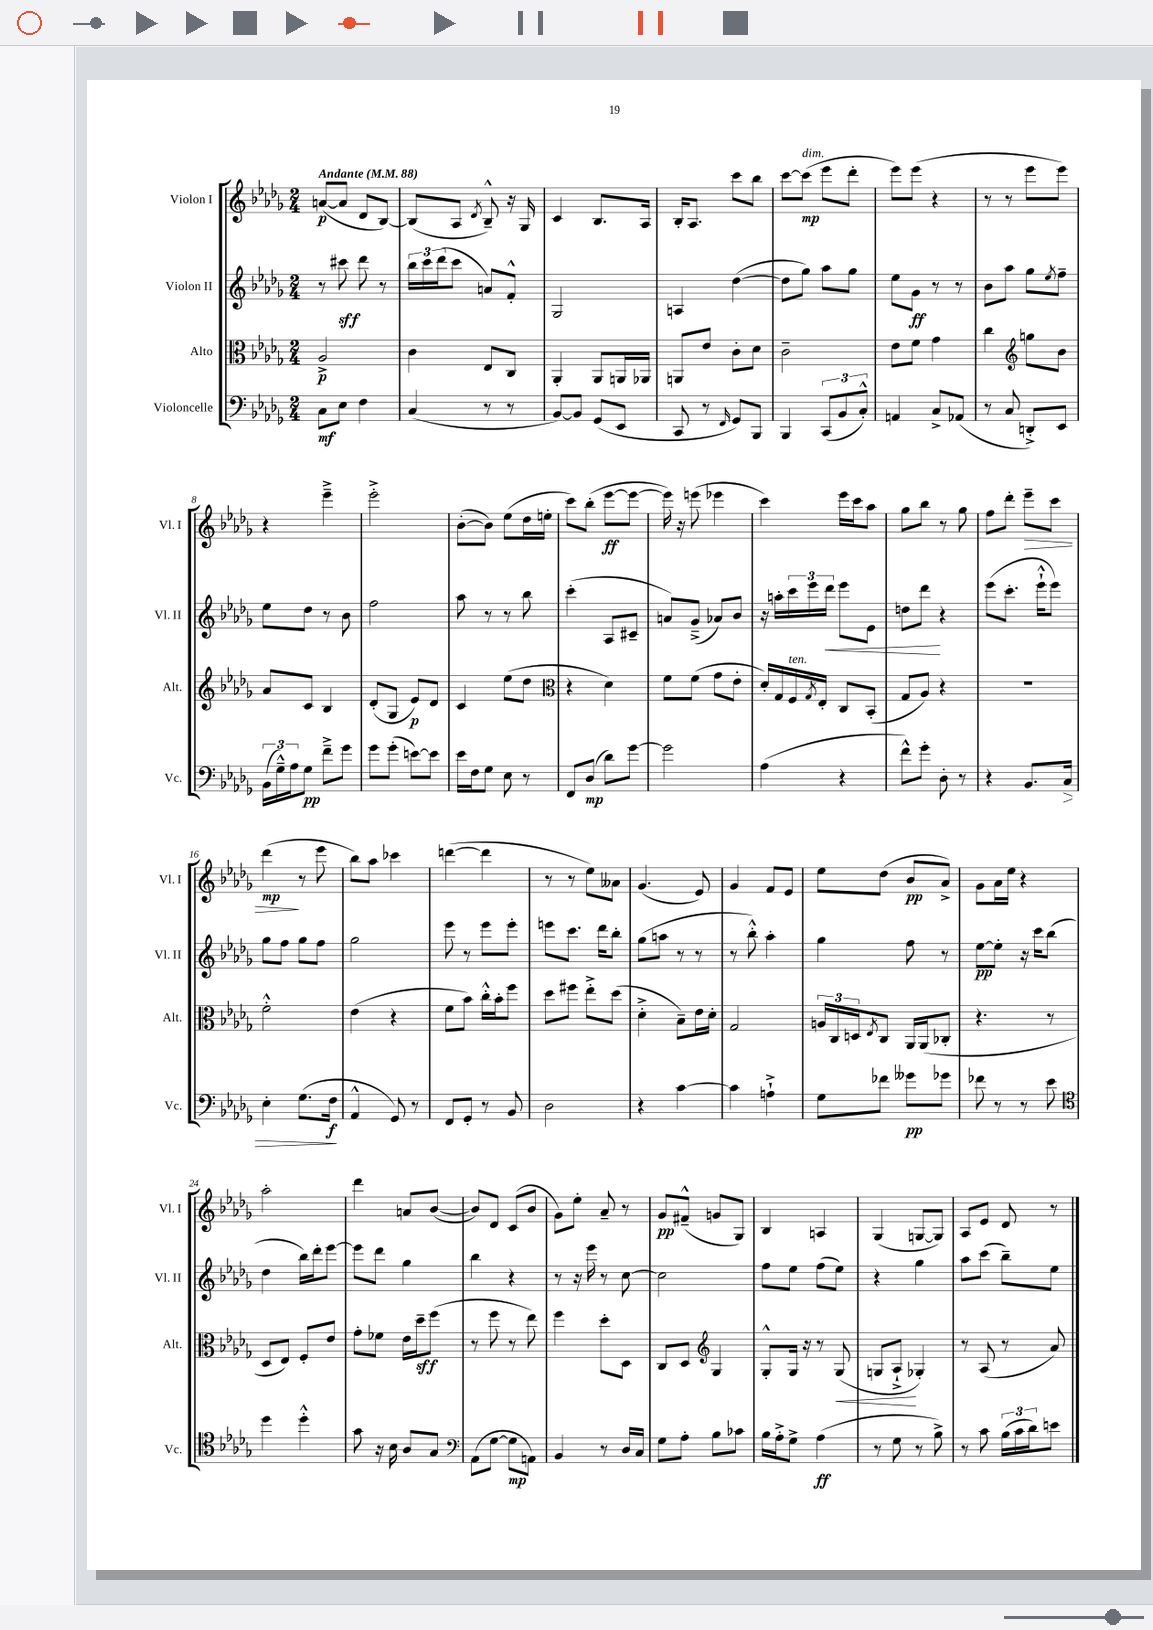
<<
\new StaffGroup <<
\new Staff = "s0" \with { instrumentName = "Violon I" shortInstrumentName = "Vl. I" } {
    \clef treble \key des \major \numericTimeSignature \time 2/4 \tempo "Andante" 4 = 88
    a'8~\p( a'8 des'8 bes8~) |
    bes8( aes8 \acciaccatura { des'8 } bes8---^) r16 ges16 |
    c'4 bes8. aes16 |
    bes16-. aes8. c'''8 bes''8 |
    c'''8~ c'''8\mp^\markup { \italic "dim." }( ees'''8 des'''8-. |
    ees'''8) ees'''8( r4 |
    r8 r8 ees'''8 ees'''8) |
    r4 ees'''4---> |
    ees'''2-.-> |
    bes'8~-.( bes'8) ees''8( des''16 e''16-. |
    c'''8) bes''8-.( ees'''8~\ff ees'''8~ |
    ees'''16) r16 e'''8( ees'''4 |
    c'''4) ees'''16 c'''16 aes''8 |
    ges''8 bes''8 r8 ges''8 |
    f''8 des'''8-. ees'''8--\> c'''8 |
    des'''4\mp\!( r8 ees'''8 |
    bes''8) aes''8 ces'''4 |
    d'''4~( d'''4 |
    r8 r8 ees''8) aeses'8 |
    ges'4.( ees'8) |
    ges'4 f'8 ees'8 |
    ees''8 des''8( bes'8\pp aes'8->) |
    ges'8 aes'16 ees''16 r4 |
    aes''2-. |
    des'''4 a'8 bes'8~( |
    bes'8) des'8 c'8( bes'8 |
    ges'8) ees''8-. aes'8-- r8 |
    ges'8\pp fis'8---^( g'8 ges8) |
    bes4 a4 |
    ges4( g8~ g8) |
    aes8 ees'8 des'8 r8 \bar "|." |
}
\new Staff = "s1" \with { instrumentName = "Violon II" shortInstrumentName = "Vl. II" } {
    \clef treble \key des \major \numericTimeSignature \time 2/4
    r8 cis'''8\sff des'''8 r8 |
    \tuplet 3/2 { bes''16 c'''16 des'''16( } c'''8 a'8) f'8-.-^ |
    ges2 |
    a4 des''4~( |
    des''8 ges''8) aes''8 ges''8 |
    ees''8 ges'8\ff r8 r8 |
    bes'8 aes''8 ges''8 \acciaccatura { ees''8 } f''8-- |
    ees''8 des''8 r8 bes'8 |
    f''2 |
    aes''8 r8 r8 bes''8 |
    c'''4-.( aes8 cis'8-- |
    a'8) ges'8--->( aes'8) bes'8 |
    r16 a''16-. \tuplet 3/2 { c'''16 ees'''16 des'''16\< } ees'''8 ees'8 |
    d''8 des'''8\! r4 |
    ees'''8( c'''8.-. ees'''16-!-^ ees'''8) |
    ges''8 f''8 ges''8 f''8 |
    ges''2 |
    ees'''8 r8 ees'''8 ees'''8-. |
    e'''8 c'''8. des'''16 bes''8-. |
    ges''8( a''8 r8 r8 |
    r8 bes''8-.-^) aes''4-. |
    ges''4 f''8 r8 |
    ees''8~\pp ees''8-. r16 c'''16 bes''8( |
    des''4 bes''16) des'''16-. ees'''8~ |
    ees'''8 des'''8 ges''4 |
    bes''4 r4 |
    r8 r16 ees'''16 r8 c''8~ |
    c''2 |
    f''8 ees''8 f''8( ees''8) |
    r4 ges''4 |
    aes''8 c'''8( bes''8--) ees''8 \bar "|." |
}
\new Staff = "s2" \with { instrumentName = "Alto" shortInstrumentName = "Alt." } {
    \clef alto \key des \major \numericTimeSignature \time 2/4
    aes2->\p |
    c'4 ees8 c8 |
    aes,4-. aes,8 a,16 aes,16 |
    a,8 ees'8 c'8-. des'8 |
    c'2-- |
    ees'8 f'8 ges'4 |
    c''4 \clef treble g''8 bes'8 |
    aes'8 c'8 bes4 |
    des'8-.( ges8 ees'8\p) des'8 |
    c'4 ees''8( des''8 |
    \clef alto r4 des'4) |
    f'8 f'8( ges'8 ees'8-. |
    des'16-.) ges16 f16^\markup { \italic "ten." } \acciaccatura { ges8 } ees16-. c8 bes,8-.( |
    ges8 aes8) r4 |
    r2 |
    f'2-.-^ |
    ees'4( r4 |
    f'8 bes'8) c''16-.-^ bes'16-. f''8 |
    des''8 fis''8 ees''8-.-> des''8( |
    des'4-.-> bes8--) ees'16 des'16-. |
    ges2 |
    \tuplet 3/2 { a16 c16 d16 } \acciaccatura { ees8 } c8 aes,16 aes,16( ces8-. |
    r4. r8 |
    des8 ees8) f8-. ees'8 |
    ges'8-. fes'8 ees'16 des''16--\sff f''8( |
    r8 f''8 r8 ees''8) |
    f''4 des''8-. des8 |
    c8 des8 \clef treble ges4 |
    ges8-.-^ ges16 r16 r8 ges8\<( |
    g8 aes8-!->\! ges4-.) |
    r8 aes8( r8 aes'8) \bar "|." |
}
\new Staff = "s3" \with { instrumentName = "Violoncelle" shortInstrumentName = "Vc." } {
    \clef bass \key des \major \numericTimeSignature \time 2/4
    c8\mf ees8 f4 |
    c4( r8 r8 |
    bes,8~) bes,8 ges,8( ees,8 |
    c,8 r8 \grace { f,16 } ges,8) bes,,8 |
    bes,,4 \tuplet 3/2 { c,8( bes,8 c8-.-^) } |
    a,4 c8-> aes,8( |
    r8 c8 d,8-.->) ees,8 |
    \tuplet 3/2 { bes,16( ges16---^) aes16 } ges8\pp f'8---> ges'8 |
    ges'8 ges'8-.( e'8~) e'8 |
    ees'16 f16 ges8 ees8 r8 |
    f,8 des8\mp( des'8) ges'8~ |
    ges'2 |
    aes4( r4 |
    f'8-^) ges'8-. des8-. r8 |
    r4 bes,8. c16\> |
    ees4-. ges8.( f16\f\! |
    aes,4-^ ges,8) r8 |
    f,8 ges,8-. r8 bes,8 |
    des2 |
    r4 c'4~ |
    c'4 a4-!-> |
    ges8 fes'8 geses'8\pp ges'8 |
    fes'8 r8 r8 ees'8 |
    \clef tenor des''4 des''4-.-^ |
    ges'8 r16 bes16 aes8 ges8 |
    \clef bass aes,8( ges8~ ges8\mp a,8) |
    bes,4 r8 des16 c16 |
    ges8 aes8-. bes8 ces'8 |
    bes16 aes16-.-> ges8-> aes4\ff( |
    r8 ges8 r8 bes8->) |
    r8 c'8 \tuplet 3/2 { bes16( c'16 des'16) } e'8 \bar "|." |
}
>>
>>
